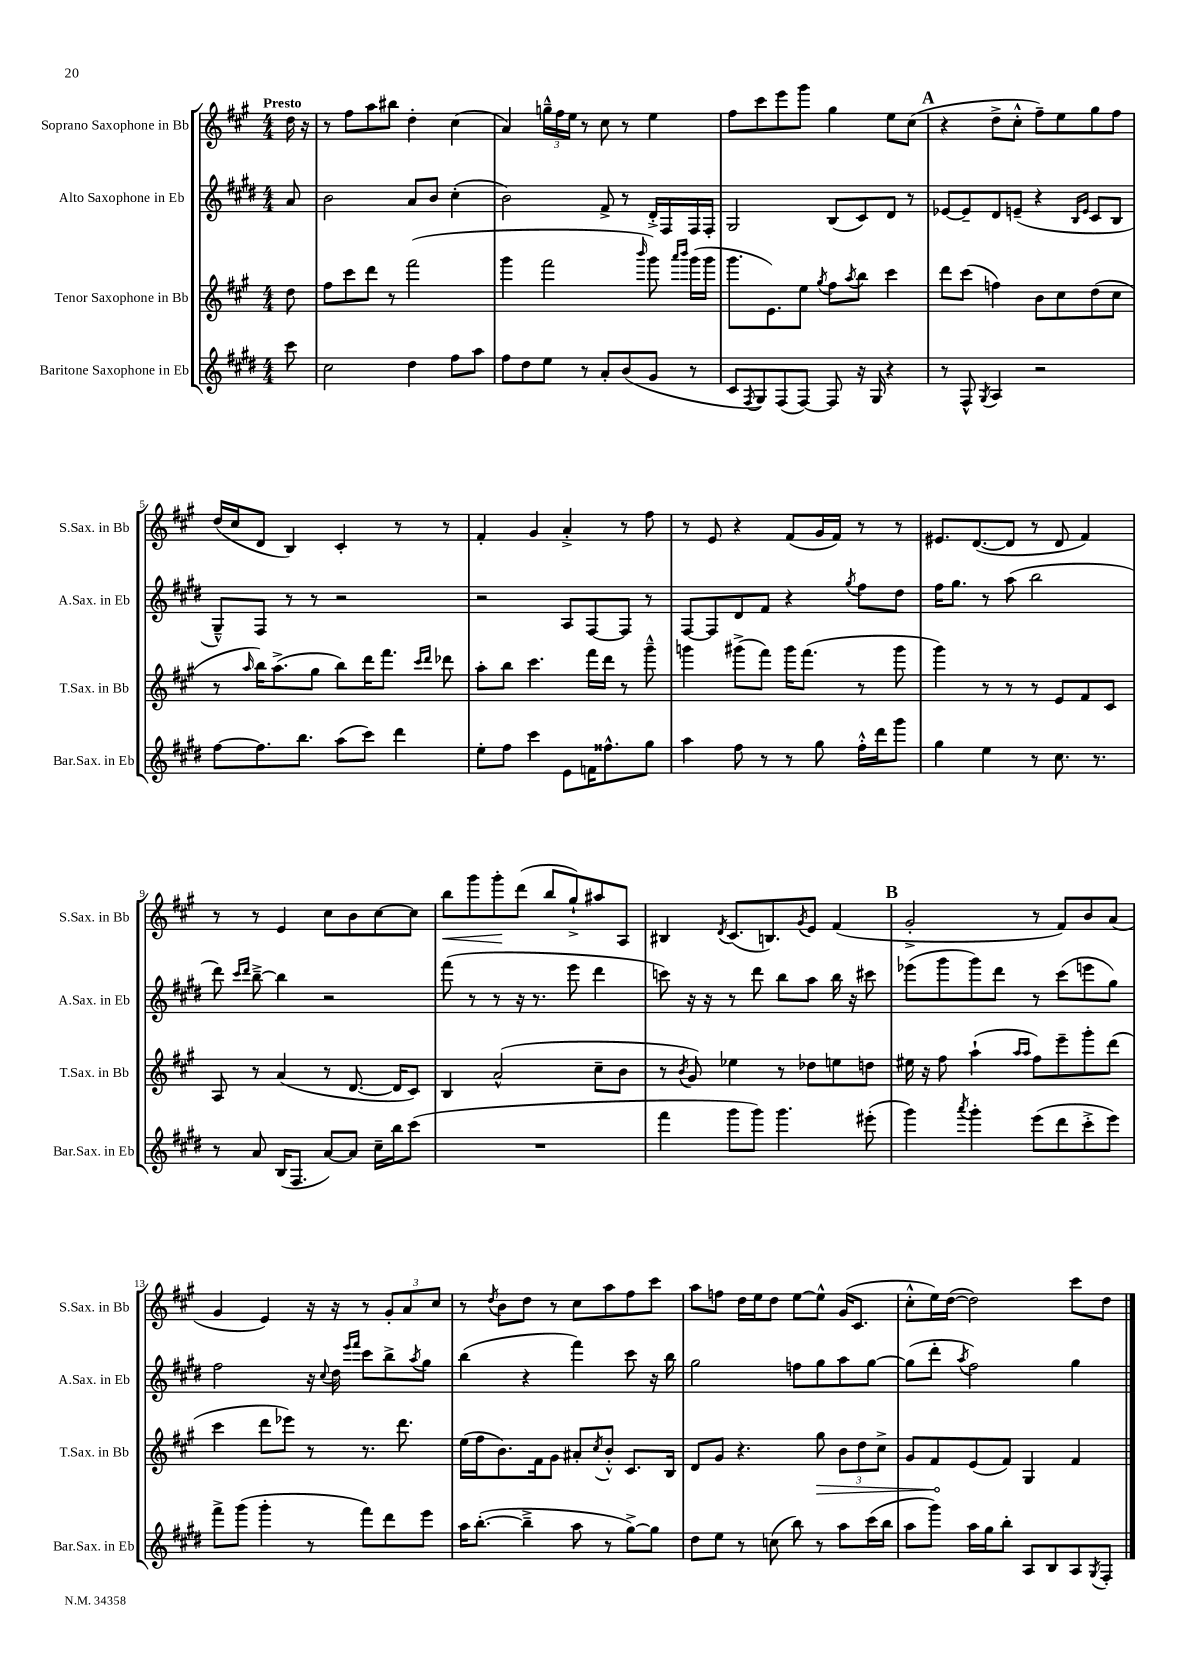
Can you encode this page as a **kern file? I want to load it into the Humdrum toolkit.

**kern	**kern	**dynam	**kern	**kern	**dynam
*part4	*part3	*part3	*part2	*part1	*part1
*staff4	*staff3	*staff3	*staff2	*staff1	*staff1
*I"Baritone Saxophone in Eb	*I"Tenor Saxophone in Bb	*	*I"Alto Saxophone in Eb	*I"Soprano Saxophone in Bb	*
*I'Bar.Sax. in Eb	*I'T.Sax. in Bb	*	*I'A.Sax. in Eb	*I'S.Sax. in Bb	*
*clefG2	*clefG2	*	*clefG2	*clefG2	*
*k[f#c#g#d#]	*k[f#c#g#]	*	*k[f#c#g#d#]	*k[f#c#g#]	*
*M4/4	*M4/4	*	*M4/4	*M4/4	*
=	=	=	=	=	=
!	!	!	!	!LO:TX:a:B:t=Presto	!
8ccc#\	8dd\	.	8a/	16dd\	.
.	.	.	.	16r	.
=1	=1	=1	=1	=1	=1
2cc#\	8ff#\L	.	2b\	8r	.
.	8ccc#\	.	.	8ff#\L	.
.	8ddd\J	.	.	8aa\	.
.	8r	.	.	8bb#X\J	.
4dd#\	(2fff#\	.	8a/L	4dd'\	.
.	.	.	8b/J	.	.
8ff#\L	.	.	(4cc#'\	(4cc#\	.
8aa\J	.	.	.	.	.
=2	=2	=2	=2	=2	=2
8ff#\L	4ggg#\	.	2b\)	4a/)	.
8dd#\	.	.	.	.	.
8ee\J	2fff#\	.	.	24ggn~^^\LL	.
.	.	.	.	24ff#\	.
.	.	.	.	24ee\JJ	.
8r	.	.	.	8r	.
8a'/L	.	.	8f#^/	8cc#\	.
(8b/	.	.	8r	8r	.
.	16qqbbb/	.	.	.	.
8g#/J	8ggg#\)	.	16d#'^/LL	4ee\	.
.	.	.	16F#/	.	.
.	16qqaaa/LL	.	.	.	.
.	16qqbbb/JJ	.	.	.	.
8r	(16ggg#\LL	.	16F#/	.	.
.	16ggg#\JJ	.	16F#'/JJ	.	.
=3	=3	=3	=3	=3	=3
8c#/L	8.ggg#\L	.	2G#/	8ff#\L	.
8qF#/	.	.	.	.	.
8G#/)	.	.	.	8ccc#\	.
.	8.e\)	.	.	.	.
(8F#/	.	.	.	8eee\	.
[8F#/J)	8ee\J	.	.	8ggg#\J	.
.	8qgg#/	.	.	.	.
8F#/]	8ff#\L	.	(8B/L	4gg#\	.
.	8qaa/	.	.	.	.
16r	8bb\J	.	8c#/)	.	.
16G#/	.	.	.	.	.
4r	4ccc#\	.	8d#/J	8ee\L	.
.	.	.	8r	(8cc#\J	.
!!LO:REH:place=s1:t=A
=4	=4	=4	=4	=4	=4
8r	8ddd\L	.	[8e-X/L	4r	.
8F#^^/	(8ccc#\J	.	8e-~/]	.	.
8qG#/	.	.	.	.	.
4A/	4ffn\)	.	8d#/	8dd^\L	.
.	.	.	(8en~/J	8cc#'^^\J	.
2r	8b\L	.	4r	8ff#~\L)	.
.	8cc#\	.	.	8ee\	.
.	.	.	16qqB/LL	.	.
.	.	.	16qqe/JJ	.	.
.	(8dd\	.	8c#/L	8gg#\	.
.	8cc#\J	.	8B/J	8ff#\J	.
!!LO:LB:g=z
=5	=5	=5	=5	=5	=5
[8ff#\L	8r	.	8G#~^^/L)	(16dd/LL	.
.	.	.	.	16cc#/J	.
.	16qqaa/	.	.	.	.
8.ff#\]	16bb\KL)	.	8F#/J	8d/J	.
.	(8.aa^\	.	.	.	.
.	.	.	8r	4B/)	.
8.bb\J	.	.	.	.	.
.	8gg#\J	.	8r	.	.
(8aa\L	8bb\L)	.	2r	4c#'/	.
8ccc#\J)	16ddd\K	.	.	.	.
.	8.fff#\J	.	.	.	.
4ddd#\	.	.	.	8r	.
.	16qqccc#/LL	.	.	.	.
.	16qqddd/JJ	.	.	.	.
.	8ddd-X\	.	.	8r	.
=6	=6	=6	=6	=6	=6
8ee'\L	8aa'\L	.	2r	4f#'/	.
8ff#\J	8bb\J	.	.	.	.
4ccc#\	4.ccc#\	.	.	4g#/	.
8e\L	.	.	8A/L	4a'^/	.
16fn\K	16fff#\LL	.	[8F#/	.	.
8.ff##X^^\	16ddd\JJ	.	.	.	.
.	8r	.	8F#/J]	8r	.
8gg#\J	8ggg#~^^\	.	8r	8ff#\	.
=7	=7	=7	=7	=7	=7
4aa\	4gggn\	.	[8F#/L	8r	.
.	.	.	8F#/]	8e/	.
8ff#\	(8ggg#X^\L	.	8d#/	4r	.
8r	8fff#\J)	.	8f#/J	.	.
8r	16ggg#\KL	.	4r	(8f#/L	.
.	(8.fff#\J	.	.	.	.
8gg#\	.	.	.	16g#/L	.
.	.	.	.	16f#/JJ)	.
.	.	.	8qgg#/	.	.
16ff#'^^\LL	8r	.	8ff#\L	8r	.
16ddd#\J	.	.	.	.	.
8ggg#\J	8ggg#\	.	8dd#\J	8r	.
=8	=8	=8	=8	=8	=8
4gg#\	4ggg#\)	.	16ff#\KL	8.e#X/L	.
.	.	.	8.gg#\J	.	.
.	.	.	.	([8.d/	.
4ee\	8r	.	8r	.	.
.	8r	.	(8aa\	8d/J]	.
8r	8r	.	2bb\	8r	.
8.cc#\	8e/L	.	.	8d/	.
.	8f#/	.	.	4f#/)	.
8.r	.	.	.	.	.
.	8c#/J	.	.	.	.
!!LO:LB:g=z
=9	=9	=9	=9	=9	=9
8r	8A/	.	8ddd#\)	8r	.
.	.	.	16qqccc#/LL	.	.
.	.	.	16qqddd#/JJ	.	.
8a/	8r	.	[8bb~^\	8r	.
(16B/KL	(4a/	.	4bb\]	4e/	.
8.F#/J	.	.	.	.	.
[8a/L)	8r	.	2r	8cc#\L	.
8a/J]	[8.d/	.	.	8b\	.
16cc#~\LL	.	.	.	[8cc#\	.
16bb\J	16d/KL]	.	.	.	.
(8ccc#\J	8c#/J)	.	.	8cc#\J]	.
=10	=10	=10	=10	=10	=10
!	!	!	!	!	!LO:HP:b
1r	4B/	.	(8fff#\	8bb\L	<
.	.	.	8r	8ggg#\	.
.	(2a^^/	.	8r	8ggg#'\	.
.	.	.	16r	(8ddd\J	[
.	.	.	8.r	.	.
.	.	.	.	8bb/L	.
.	.	.	8eee\	8gg#`^/)	.
.	8cc#~\L	.	4ddd#\	8aa#X/	.
.	8b\J	.	.	8A/J	.
=11	=11	=11	=11	=11	=11
4fff#\	8r	.	8cccn\)	4B#X/	.
.	8qb/	.	.	.	.
.	8g#/)	.	16r	.	.
.	.	.	16r	.	.
.	.	.	.	8qd/	.
8ggg#\L	4ee-X\	.	8r	(8.c#/L	.
8ggg#\J)	.	.	8ddd#\	.	.
.	.	.	.	8.Bn/)	.
4.ggg#\	8r	.	8bb\L	.	.
.	.	.	.	8qg#/	.
.	8dd-X\L	.	8aa\J	8e/J	.
.	8een\	.	16bb\	(4f#/	.
.	.	.	16r	.	.
(8eee#X'\	8ddn\J	.	8ccc#X\	.	.
!!LO:REH:place=s1:t=B
=12	=12	=12	=12	=12	=12
4ggg#\)	16ee#X\	.	(8eee-X\L	2g#'^/	.
.	16r	.	.	.	.
.	8ff#\	.	8ggg#\	.	.
8qaaa/	.	.	.	.	.
4ggg#'\	(4aa`\	.	8ggg#\)	.	.
.	.	.	8ddd#\J	.	.
.	16qqaa/LL	.	.	.	.
.	16qqaa/JJ	.	.	.	.
(8eee\L	8ff#\L)	.	8r	8r	.
8ddd#\	8eee~\	.	(8ccc#\L	8f#/L)	.
8ccc#'^\	8ggg#'\	.	8eeen\	8b/	.
8eee\J)	(8ddd\J	.	8gg#\J)	(8a/J	.
!!LO:LB:g=z
=13	=13	=13	=13	=13	=13
8fff#^\L	4ccc#\	.	2ff#\	4g#/	.
(8ggg#\J	.	.	.	.	.
4ggg#'\	8ddd\L	.	.	4e/)	.
.	8eee-X\J)	.	.	.	.
8r	8r	.	16r	16r	.
.	.	.	8qqcc#/	.	.
.	.	.	16dd#\	16r	.
.	.	.	16qqeee/LL	.	.
.	.	.	16qqfff#/JJ	.	.
8fff#\L)	8.r	.	8ccc#\L	8r	.
8ddd#\	.	.	8bb^\	12g#'/L	.
.	8.ddd\	.	.	.	.
.	.	.	.	12a/	.
.	.	.	8qaa/	.	.
8eee\J	.	.	8gg#\J	.	.
.	.	.	.	12cc#/J	.
=14	=14	=14	=14	=14	=14
16aa\KL	(16ee\LL	.	(4bb\	8r	.
([8.bb'\J	16ff#\J	.	.	.	.
.	.	.	.	8qdd/	.
.	8.b\)	.	.	8b\L	.
4bb~^\]	.	.	4r	8dd\J	.
.	16f#\k	.	.	.	.
.	8g#\J	.	.	8r	.
8aa\	8a#X'/L	.	4fff#\)	8cc#\L	.
.	8qcc#/	.	.	.	.
8r	8b'^^/J	.	.	8aa\	.
[8gg#^\L)	8.c#/L	.	8ccc#\	8ff#\	.
8gg#\J]	.	.	16r	8ccc#\J	.
.	16B/Jk	.	16bb\	.	.
=15	=15	=15	=15	=15	=15
8dd#\L	8d/L	.	2gg#\	8aa\L	.
8ee\J	8g#/J	.	.	8ffn\J	.
8r	4.r	.	.	16dd\LL	.
.	.	.	.	16ee\J	.
(8ccn\	.	.	.	8dd\J	.
8bb\)	.	.	8ffn\L	[8ee\L	.
!	!	!LO:HP:b	!	!	!
8r	8gg#\	>	8gg#\	8ee^^\J]	.
8aa\L	12b\L	.	8aa\	(16g#/KL	.
.	.	.	.	8.c#/J	.
.	12dd\	.	.	.	.
(16ccc#\L	.	.	[8gg#\J	.	.
.	12cc#^\J	.	.	.	.
16bb\JJ	.	.	.	.	.
=16	=16	=16	=16	=16	=16
8aa\L	8g#/L	.	(8gg#\L]	8cc#'^^\L	.
8ggg#\J)	8f#/	.	8ddd#'\J	16ee\L)	.
.	.	.	.	([16dd\JJ	.
.	.	.	8qaa/	.	.
16aa\LL	(8e/	]	2ff#\)	2dd\])	.
16gg#\J	.	.	.	.	.
8bb'\J	8f#/J)	.	.	.	.
8A/L	4G#/	.	.	.	.
8B/	.	.	.	.	.
8A/	4f#/	.	4gg#\	8ccc#\L	.
8qG#/	.	.	.	.	.
8F#'/J	.	.	.	8dd\J	.
==	==	==	==	==	==
*-	*-	*-	*-	*-	*-
